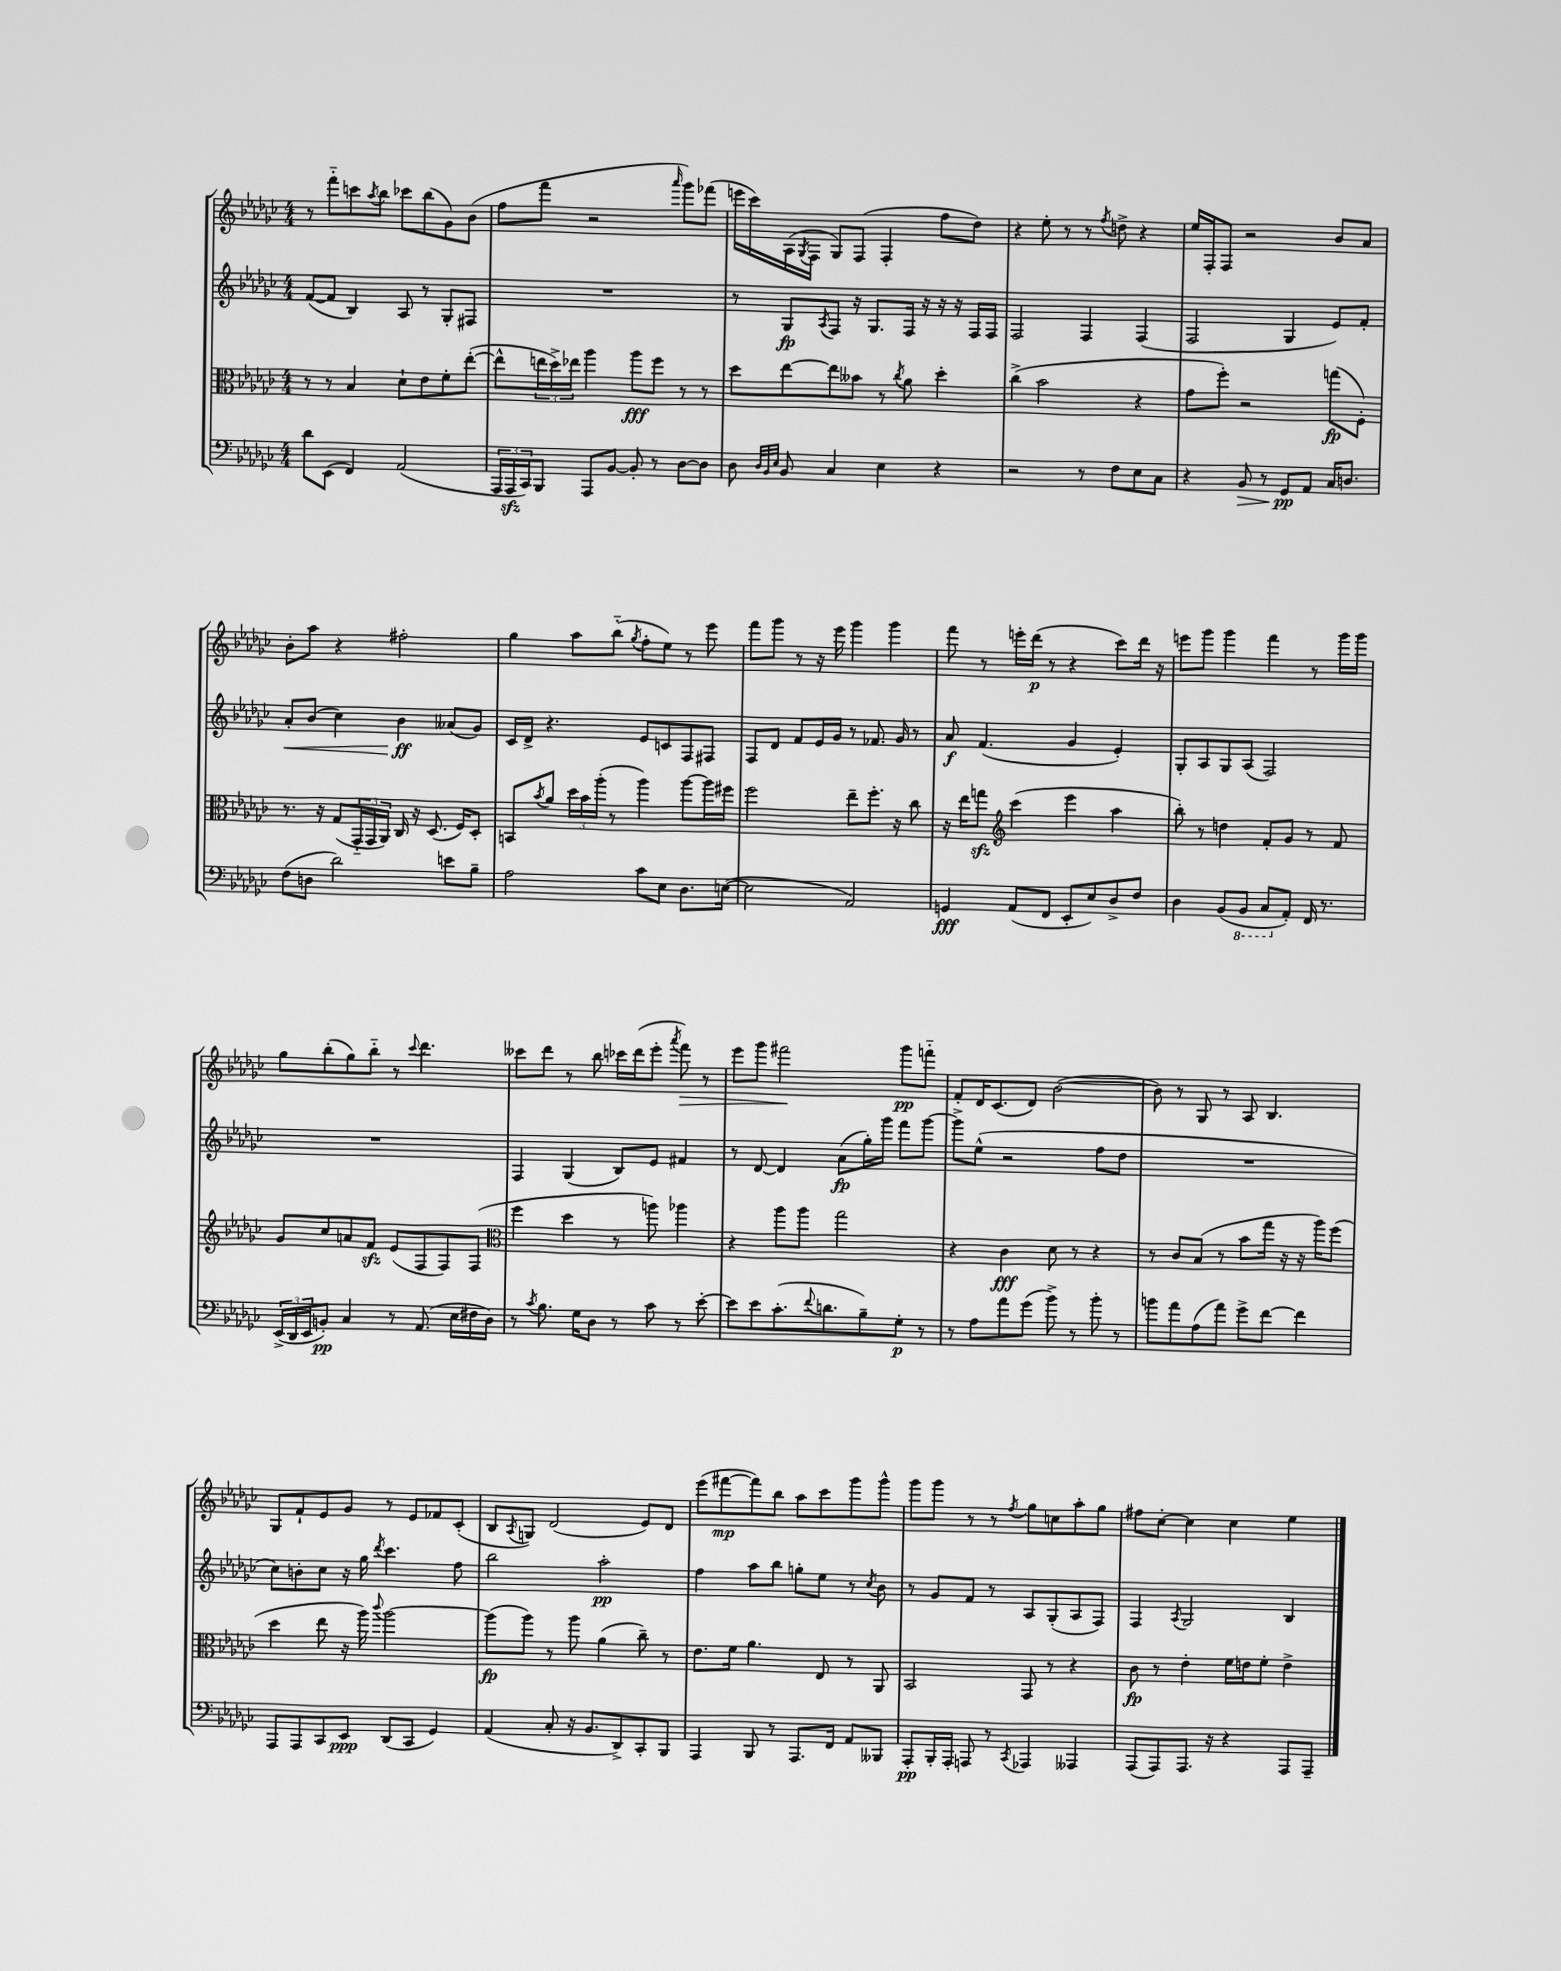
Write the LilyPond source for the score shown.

<<
\new StaffGroup <<
\new Staff = "s0" {
    \clef treble \key ges \major \numericTimeSignature \time 4/4
    r8 f'''8-_ c'''8 \acciaccatura { aes''8 } bes''8 ces'''8 bes''8( ges'8) bes'8( |
    f''8 f'''8 r2 \grace { aes'''16 } ges'''8) fes'''8( |
    e'''16 ces'''16) aes16( \acciaccatura { ges8 } f16 ges8) f8( f4-. f''8 des''8) |
    r4 ees''8-. r8 r8 \acciaccatura { f''8 } d''8-> r4 |
    ees''16 f16-. f8 r2 bes'8 aes'8 |
    bes'8-. aes''8 r4 fis''2-. |
    ges''4 aes''8 bes''8-_( \acciaccatura { ges''8 } f''8-. ees''8) r8 ees'''8 |
    f'''8 ges'''8 r8 r16 ees'''16 ges'''4 ges'''4 |
    f'''8 r8 e'''16-. des'''16\p( r8 r4 ces'''8) des'''16 r16 |
    e'''8 ges'''8 ges'''4 f'''4 r8 ges'''16 ges'''16 |
    ges''8 bes''8-.( ges''8) bes''8-_ r8 \appoggiatura { ces'''8 } des'''4. |
    ceses'''8 des'''8 r8 bes''8 ces'''16 des'''16( ees'''8-. \acciaccatura { aes'''8 } f'''8\>) r8 |
    ees'''8 ges'''8 fis'''2\! ges'''8\pp f'''8-_ |
    f'8-. des'16 ces'8.( des'8) bes'2~( |
    bes'8) r8 ges8 r8 aes8 bes4. |
    ges8 f'8-! ees'8 ges'8 r8 ees'8 fes'8 ces'8-.( |
    bes8 \acciaccatura { aes8 } g8) des'2( ees'8) des'8 |
    ees'''8( fis'''8~\mp fis'''8) bes''8 aes''8 ces'''8 ges'''8 ges'''8-^ |
    ges'''8 ges'''8 r8 r8 \acciaccatura { f''8 } ges''8 c''8 aes''8-. ges''8 |
    fis''8 ces''8~-. ces''4 ces''4 ees''4 \bar "|." |
}
\new Staff = "s1" {
    \clef treble \key ges \major \numericTimeSignature \time 4/4
    f'8~( f'8 bes4) aes8 r8 ges8-. fis8 |
    R1 |
    r8 ges8\fp \acciaccatura { aes8 } f8 r16 ges8. f16 r16 r16 r16 f16 f16 |
    f2 f4 f4( |
    f2 ges4 ees'8) f'8-. |
    aes'8-.\< bes'8( ces''4) bes'4\ff\! aeses'8( ges'8) |
    ces'16 des'16-> r4. ees'8 c'8 f8 fis8 |
    f8 des'8 f'8 ees'16 ges'16 r8 fes'8. ges'16 r8 |
    aes'8\f f'4.( ges'4 ees'4-.) |
    ges8-. aes8 ges8 aes8( f2) |
    R1 |
    f4 ges4( bes8) ees'8 fis'4 |
    r8 des'8~ des'4 aes'8\fp( ges''16-.) ges'''16 f'''8 ges'''8~ |
    ges'''8-> ees''8-^( r2 f''8 des''8 |
    R1 |
    ces''8) b'8-. ces''8 r16 ges''16 \acciaccatura { des'''8 } ces'''4. f''8 |
    bes''2 aes''2-.\pp |
    f''4 aes''8 bes''8 g''8-. ees''8 r8 \acciaccatura { ces''8 } bes'8 |
    r8 ges'8 f'8 r8 aes8 ges8-.( aes8 f8) |
    f4 \acciaccatura { aes8 } ges2 bes4 \bar "|." |
}
\new Staff = "s2" {
    \clef alto \key ges \major \numericTimeSignature \time 4/4
    r8 r8 bes4 des'8-! ees'8 f'8-. ees''8~-.( |
    ees''8-^ \tuplet 3/2 { e''16 des''16->) ees''16 } aes''4 aes''8\fff f''8 r8 r8 |
    des''8 ees''8~ ees''8 beses'8 r8 \acciaccatura { ces''8 } aes'8 des''4-. |
    ces''4->( bes'2 r4 |
    ges'8 f''8-.) r2 g''8\fp( f8-.) |
    r8. r16 ges8( \tuplet 3/2 { ges,16-_ ges,16 aes,16) } ces16 r16 des8.( f16) des8-. |
    b,8 \acciaccatura { bes'8 } aes'8 \tuplet 3/2 { des''16 bes'16 aes''16-.( } r8 aes''4) aes''8~ aes''16 fis''16 |
    f''2 ees''8-- f''8.-. r16 ces''8 |
    r16 ees''16 g''8\sfz \clef treble ces'''4( ees'''4 aes''4 |
    bes''8-.) r8 d''4 f'8-. ges'8 r8 f'8 |
    ges'8 ces''8 a'8 f'8\sfz ees'8( f8 f8) f8( |
    \clef alto f''4 des''4 r8 a''8) aes''4 |
    r4 aes''8 aes''8 ges''2 |
    r4 ces'4\fff des'8 r8 r4 |
    r8 ces'8 bes8( r8 bes'8 ges''16 r16 r16 aes''16) f''8( |
    des''4 ees''8 r16 aes''16) \appoggiatura { ces'''8 } aes''2~ |
    aes''8\fp( aes''8) r8 aes''8 aes'4( ces''8--) r8 |
    ees'8. f'16 aes'4. ees8 r8 aes,8 |
    bes,2 ges,8 r8 r4 |
    ces'8\fp r8 ees'4-. f'16 e'16 f'8-. e'4-> \bar "|." |
}
\new Staff = "s3" {
    \clef bass \key ges \major \numericTimeSignature \time 4/4
    des'8 ees,8( f,4) aes,2( |
    \tuplet 3/2 { aes,,16 aes,,16\sfz ces,16) } bes,,8 aes,,8 bes,8~ bes,8-. r8 des8~ des8 |
    des8 \grace { des32 bes,32 ees32 } bes,8 ces4 ees4 r4 |
    r2 r8 f8 ees8 ces8 |
    r4 bes,8\> r8 ges,8\pp\! aes,8 ces16 d8. |
    f8( d8 des'2) e'8 bes8-- |
    aes2 ces'8 ees8 des8. e16~( |
    e2 aes,2) |
    g,4\fff aes,8( f,8 ees,8-. ees8) des8-> f8 |
    des4 bes,8( \ottava #-1 bes,,8 ces,8 \ottava #0 aes,8-.) f,16 r8. |
    \tuplet 3/2 { ees,16->( des,16 ees,16 } b,8-.\pp) ces4 r8 aes,8.( ees16 fis16 des16) |
    r8 \acciaccatura { ces'8 } bes8. ges16 des8 r8 ces'8 r8 ees'8~-. |
    ees'8 ees'8 ces'8.-.( \appoggiatura { f'8 } d'8. bes8--) ges8-.\p r8 |
    r8 aes8 aes'8 ges'8( bes'8->) r8 bes'8-. r8 |
    b'8 aes'8 aes8( aes'8) ges'8-> f'8~ f'4 |
    aes,,8 aes,,8 ces,8 ees,8\ppp des,8( ces,8 ges,4) |
    aes,4( ces8-. r16 bes,8. des,8->) ces,8-. bes,,8 |
    aes,,4 bes,,8 r8 aes,,8. f,16 aes,8 beses,,8 |
    aes,,8-.\pp bes,,16-. aes,,16-. a,,8 r8 \acciaccatura { ces,8 } aes,,4 aeses,,4 |
    aes,,8( aes,,8) aes,,8. r16 r4 aes,,8 aes,,8-- \bar "|." |
}
>>
>>
\layout { \context { \Score \remove "Bar_number_engraver" } }
